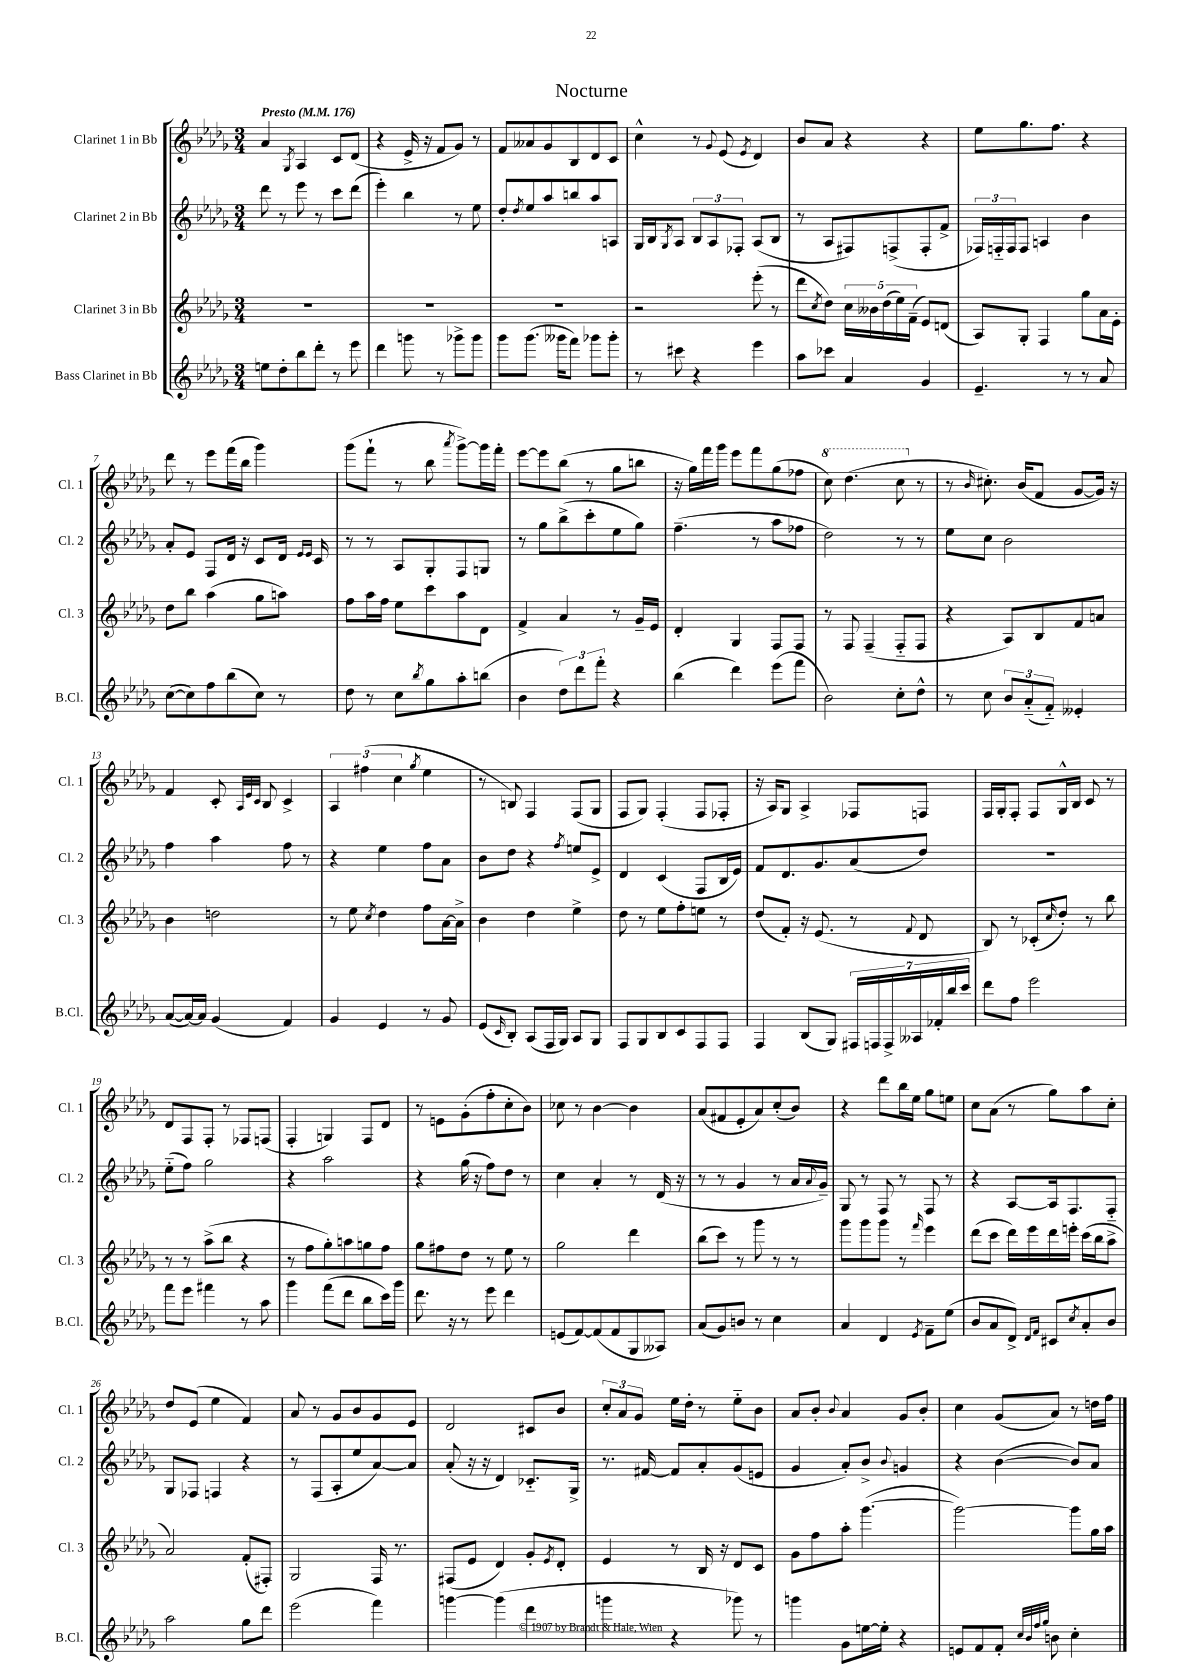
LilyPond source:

\header { title = "Nocturne" }
<<
\new StaffGroup <<
\new Staff = "s0" \with { instrumentName = "Clarinet 1 in Bb" shortInstrumentName = "Cl. 1" } {
    \clef treble \key des \major \numericTimeSignature \time 3/4 \tempo "Presto" 4 = 176
    aes'4 \acciaccatura { ges8 } aes4 c'8 des'8( |
    r4 ees'16-> r16 f'8 ges'8) r8 |
    f'8 aeses'8 ges'8 bes8 des'8 c'8 |
    c''4-^ r8 \appoggiatura { ges'8 } ees'8( \acciaccatura { ees'8 } des'4) |
    bes'8 aes'8 r4 r4 |
    ees''8 ges''8. f''8. r4 |
    des'''8 r8 ees'''8 f'''16( bes''16 ges'''4) |
    ges'''8( f'''8-! r8 bes''8 \acciaccatura { aes'''8 } ges'''8~->) ges'''16 f'''16-. |
    ees'''8~ ees'''8 bes''8( r8 ges''8 b''8 |
    r16 ges''16) f'''16 ges'''16 ees'''8 f'''8 ges''8( fes''8 |
    \ottava #1 c'''8) des'''4.( c'''8 \ottava #0 r8 |
    r8 \grace { bes'16 } cis''8.-.) bes'16( f'8 ges'8~ ges'16) r16 |
    f'4 c'8-. \grace { aes32 ees'32 c'32 } bes8 c'4-> |
    \tuplet 3/2 { aes4 fis''4( c''4 } \acciaccatura { ges''8 } ees''4 |
    r8 b8) f4 f8( ges8 |
    f8 ges8) f4-.( f8 fes8-. |
    r16 aes16) ges8 aes4-> fes8 f8 |
    f16 ges16-. f8-. f8 ges16-^ bes16 c'8 r8 |
    des'8 f8 f8-. r8 fes8 f8( |
    f4-. g4) f8 des'8 |
    r8 e'8 ges'8-.( f''8-. c''8-. bes'8) |
    ces''8 r8 bes'4~ bes'4 |
    aes'8( fis'8 ees'8-. aes'8) c''8-.( bes'8) |
    r4 des'''8 bes''16 ees''16 ges''8 e''8 |
    c''8 aes'8( r8 ges''8) aes''8 c''8-. |
    des''8 ees'8( ees''4 f'4) |
    aes'8 r8 ges'8 bes'8 ges'8 ees'8 |
    des'2 cis'8 bes'8 |
    \tuplet 3/2 { c''8-. aes'8 ges'8 } ees''16 des''16-. r8 ees''8-_ bes'8 |
    aes'8 bes'8-. \appoggiatura { bes'8 } aes'4 ges'8 bes'8-. |
    c''4 ges'8( aes'8) r8 d''16 f''16 \bar "|." |
}
\new Staff = "s1" \with { instrumentName = "Clarinet 2 in Bb" shortInstrumentName = "Cl. 2" } {
    \clef treble \key des \major \numericTimeSignature \time 3/4
    des'''8 r8 ees'''8 r8 c'''8 des'''8( |
    ees'''4-.) bes''4 r8 ees''8 |
    des''8-. \acciaccatura { des''8 } ees''8 aes''8 b''8 aes''8 a8 |
    ges16 bes16 \acciaccatura { ges8 } aes8 \tuplet 3/2 { bes8 aes8 fes8-. } aes8( bes8 |
    r8 aes8 fis8) f8->( f8-. f'8-> |
    \tuplet 3/2 { fes16) f16-_ f16 } f8 a4 bes'4 |
    aes'8-. ees'8 f8 des'16 r16 c'8 des'16 \grace { ees'16 ees'16 } c'16 |
    r8 r8 aes8 ges8-. f8 g8 |
    r8 ges''8 bes''8->( c'''8-. ees''8 ges''8) |
    f''4.--( r8 aes''8 fes''8 |
    des''2) r8 r8 |
    ees''8 c''8 bes'2 |
    f''4 aes''4 f''8 r8 |
    r4 ees''4 f''8 aes'8 |
    bes'8 des''8 r4 \acciaccatura { f''8 } e''8 ees'8-> |
    des'4 c'4( f8 bes16 ees'16) |
    f'8 des'8. ges'8. aes'8( des''8) |
    R2. |
    ees''8-_( f''8) ges''2 |
    r4 aes''2 |
    r4 ges''16( r16 f''8) des''8 r8 |
    c''4 aes'4-. r8 des'16( r16 |
    r8 r8 ges'4 r8 aes'16 \appoggiatura { aes'8 } ges'16--) |
    ges8 r8 f8 r8 f8 r8 |
    r4 aes8~ aes16 f8. f8-_ |
    ges8 fes8 f4 r4 |
    r8 f8( aes8-. ees''8 aes'8~) aes'8 |
    aes'8-.( r16 r16 des'4) ces'8.-_ ges16-> |
    r8. fis'16~ fis'8 aes'8-. ges'8( e'8 |
    ges'4 aes'8-.) bes'8-> \appoggiatura { bes'8 } g'4 |
    r4 bes'4~( bes'8) aes'8 \bar "|." |
}
\new Staff = "s2" \with { instrumentName = "Clarinet 3 in Bb" shortInstrumentName = "Cl. 3" } {
    \clef treble \key des \major \numericTimeSignature \time 3/4
    R2. |
    R2. |
    R2. |
    r2 ees'''8-.( r8 |
    des'''8 \acciaccatura { c''8 } des''8) \tuplet 5/4 { c''16 beses'16 des''16( ees''16) f'16--( } ees'8) d'8( |
    aes8) ges8-. f4 ges''8 aes'16 ees'16-. |
    des''8 bes''8 aes''4( ges''8 a''8) |
    f''8 aes''16 f''16 ees''8 c'''8 aes''8 des'8 |
    f'4-> aes'4 r8 ges'16-- ees'16 |
    des'4-. ges4 f8 f8 |
    r8 f8 f4--( f8-_ f8 |
    r4 aes8) bes8 f'8 a'8 |
    bes'4 d''2 |
    r8 ees''8 \acciaccatura { c''8 } des''4 f''8 aes'16~ aes'16-> |
    bes'4 des''4 ees''4-> |
    des''8 r8 ees''8 f''8-. e''8 r8 |
    des''8( f'8-.) r16 ees'8.( r8 \appoggiatura { f'8 } des'8 |
    bes8) r8 ces'8-.( \grace { c''16 } des''8-.) r8 bes''8 |
    r8 r8 aes''8->( bes''8 r4 |
    r8 f''8 ges''8-.) a''8 g''8 f''8 |
    ges''8 fis''8 des''8 r8 ees''8 r8 |
    ges''2 des'''4 |
    bes''8( c'''8) r8 ges'''8 r8 r8 |
    ges'''8 ges'''8 ges'''8 r8 \grace { f'''16 } ees'''4 |
    des'''8( c'''8 des'''16) ees'''16 des'''16 e'''16-. c'''16( bes''16 aes''8-> |
    aes'2) f'8-.( fis8-.) |
    ges2 f16 r8. |
    fis8( ees'8 des'4) ges'8-. \acciaccatura { ees'8 } des'8-. |
    ees'4 r8 bes16 r16 des'8 c'8 |
    ges'8 f''8 aes''8-. ges'''4.~( |
    ges'''2~) ges'''8 ges''16 aes''16 \bar "|." |
}
\new Staff = "s3" \with { instrumentName = "Bass Clarinet in Bb" shortInstrumentName = "B.Cl." } {
    \clef treble \key des \major \numericTimeSignature \time 3/4
    e''8 des''8-. bes''8 des'''8-. r8 ees'''8 |
    des'''4 g'''8 r8 ges'''8-> ges'''8 |
    ges'''8 ges'''8.( geses'''16 f'''8) ges'''8 ges'''8-. |
    r8 cis'''8 r4 ees'''4 |
    aes''8 ces'''8 aes'4 ges'4 |
    ees'4.-- r8 r8 aes'8 |
    c''8~( c''8) f''8 bes''8( c''8) r8 |
    des''8 r8 c''8 \acciaccatura { bes''8 } ges''8 aes''8-. b''8( |
    bes'4 \tuplet 3/2 { des''8) des'''8 f'''8-. } r4 |
    bes''4( des'''4) ees'''8( f'''8 |
    bes'2) c''8-. des''8-^ |
    r8 c''8 \tuplet 3/2 { bes'8 aes'8-_( f'8-_) } eeses'4-. |
    aes'8~( aes'16~) aes'16 ges'4( f'4) |
    ges'4 ees'4 r8 ges'8 |
    ees'8( \grace { c'16 } bes8-.) aes8( f16 ges16) aes8 ges8 |
    f8 ges8 bes8 c'8 f8 f8 |
    f4 bes8( ges8) \tuplet 7/4 { fis16 f16 f16-> aeses16 fes'16-. bes''16 c'''16 } |
    des'''8 f''8 ees'''2 |
    f'''8 ees'''8 fis'''4 r8 aes''8 |
    ges'''4 f'''8( des'''8 bes''8 c'''16) ges'''16 |
    des'''8. r16 r8 ees'''8 des'''4 |
    e'8( f'8~) f'8( f'8 ges8 aeses8) |
    aes'8( ges'8) b'8 r8 c''4 |
    aes'4 des'4 \acciaccatura { ees'8 } f'8-- ees''8( |
    bes'8 aes'8 des'8->) \grace { des'16 f'16 } cis'8 \acciaccatura { c''8 } aes'8-. bes'8 |
    aes''2 ges''8 des'''8 |
    ees'''2( f'''4) |
    g'''4~ g'''4( des'''4 |
    g'''4 r4 ges'''8) r8 |
    g'''4 ges'8 e''16~ e''16-. r4 |
    e'8 f'8 f'8-. \grace { c''32 bes'32 f''32 ges''32 } b'8 c''4-. \bar "|." |
}
>>
>>
